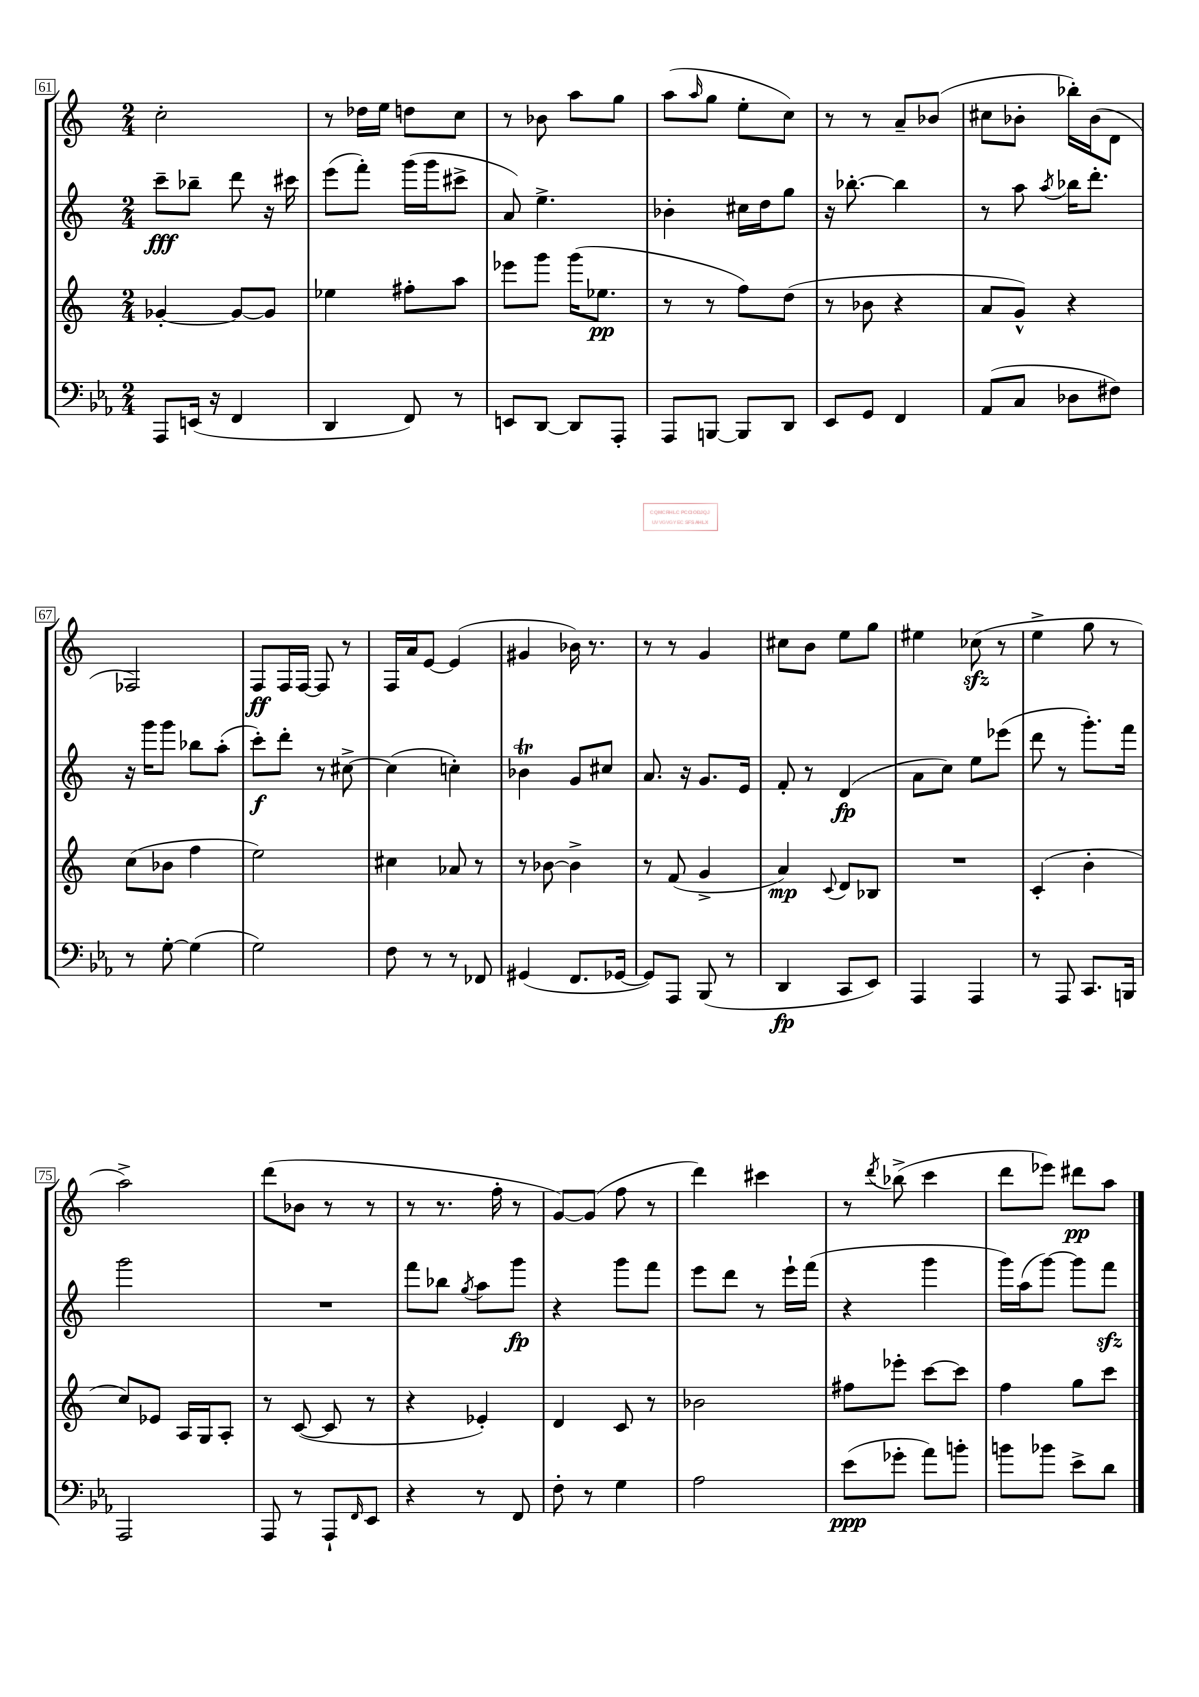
<<
\new StaffGroup <<
\new Staff = "s0" {
    \clef treble \key c \major \numericTimeSignature \time 2/4
    c''2-. |
    r8 des''16 e''16 d''8 c''8 |
    r8 bes'8 a''8 g''8 |
    a''8( \grace { a''16 } g''8 e''8-. c''8) |
    r8 r8 a'8-- bes'8( |
    cis''8 bes'8-. bes''16-.) bes'16( d'8 |
    fes2) |
    f8\ff f16 f16~ f8 r8 |
    f16 a'16 e'8~ e'4( |
    gis'4 bes'16) r8. |
    r8 r8 g'4 |
    cis''8 b'8 e''8 g''8 |
    eis''4 ces''8\sfz( r8 |
    e''4-> g''8 r8 |
    a''2->) |
    d'''8( bes'8 r8 r8 |
    r8 r8. f''16-. r8 |
    g'8~) g'8( f''8 r8 |
    d'''4) cis'''4 |
    r8 \acciaccatura { d'''8 } bes''8->( c'''4 |
    d'''8 ees'''8) dis'''8\pp a''8 \bar "|." |
}
\new Staff = "s1" {
    \clef treble \key c \major \numericTimeSignature \time 2/4
    c'''8--\fff bes''8-- d'''8 r16 cis'''16 |
    e'''8( f'''8-.) g'''16( g'''16 cis'''8-> |
    a'8) e''4.-> |
    bes'4-. cis''16 d''16 g''8 |
    r16 bes''8.~-. bes''4 |
    r8 a''8 \acciaccatura { a''8 } bes''16 d'''8.-. |
    r16 g'''16 g'''8 bes''8 a''8-.( |
    c'''8-.\f) d'''8-. r8 cis''8~-> |
    cis''4( c''4-.) |
    bes'4\trill g'8 cis''8 |
    a'8. r16 g'8. e'16 |
    f'8-. r8 d'4\fp( |
    a'8 c''8) e''8 ees'''8( |
    d'''8 r8 g'''8.-.) f'''16 |
    g'''2 |
    R2 |
    f'''8 bes''8 \acciaccatura { g''8 } a''8 g'''8\fp |
    r4 g'''8 f'''8 |
    e'''8 d'''8 r8 e'''16-! f'''16( |
    r4 g'''4 |
    g'''16) a''16( g'''8~) g'''8 f'''8\sfz \bar "|." |
}
\new Staff = "s2" {
    \clef treble \key c \major \numericTimeSignature \time 2/4
    ges'4~-. ges'8~ ges'8 |
    ees''4 fis''8-. a''8 |
    ees'''8 g'''8 g'''16( ees''8.\pp |
    r8 r8 f''8) d''8( |
    r8 bes'8 r4 |
    a'8 g'8-^) r4 |
    c''8( bes'8 f''4 |
    e''2) |
    cis''4 aes'8 r8 |
    r8 bes'8~ bes'4-> |
    r8 f'8( g'4-> |
    a'4\mp) \appoggiatura { c'8 } d'8 bes8 |
    R2 |
    c'4-.( b'4-. |
    c''8) ees'8 a16 g16 a8-. |
    r8 c'8~( c'8 r8 |
    r4 ees'4-.) |
    d'4 c'8 r8 |
    bes'2 |
    fis''8 ees'''8-. c'''8~ c'''8 |
    f''4 g''8 c'''8 \bar "|." |
}
\new Staff = "s3" {
    \clef bass \key ees \major \numericTimeSignature \time 2/4
    aes,,8 e,16( r16 f,4 |
    d,4 f,8) r8 |
    e,8 d,8~ d,8 aes,,8-. |
    aes,,8 b,,8~ b,,8 d,8 |
    ees,8 g,8 f,4 |
    aes,8( c8 des8 fis8) |
    r8 g8~-. g4( |
    g2) |
    f8 r8 r8 fes,8 |
    gis,4( f,8. ges,16~ |
    ges,8) aes,,8 bes,,8( r8 |
    d,4\fp c,8 ees,8) |
    aes,,4 aes,,4 |
    r8 aes,,8 c,8. b,,16 |
    aes,,2 |
    aes,,8 r8 aes,,8-! \grace { f,16 } ees,8 |
    r4 r8 f,8 |
    f8-. r8 g4 |
    aes2 |
    ees'8\ppp( ges'8-. aes'8) b'8-. |
    b'8 bes'8 ees'8-> d'8 \bar "|." |
}
>>
>>
\layout { \context { \Score currentBarNumber = #61 \override BarNumber.stencil = #(make-stencil-boxer 0.1 0.3 ly:text-interface::print) } }
